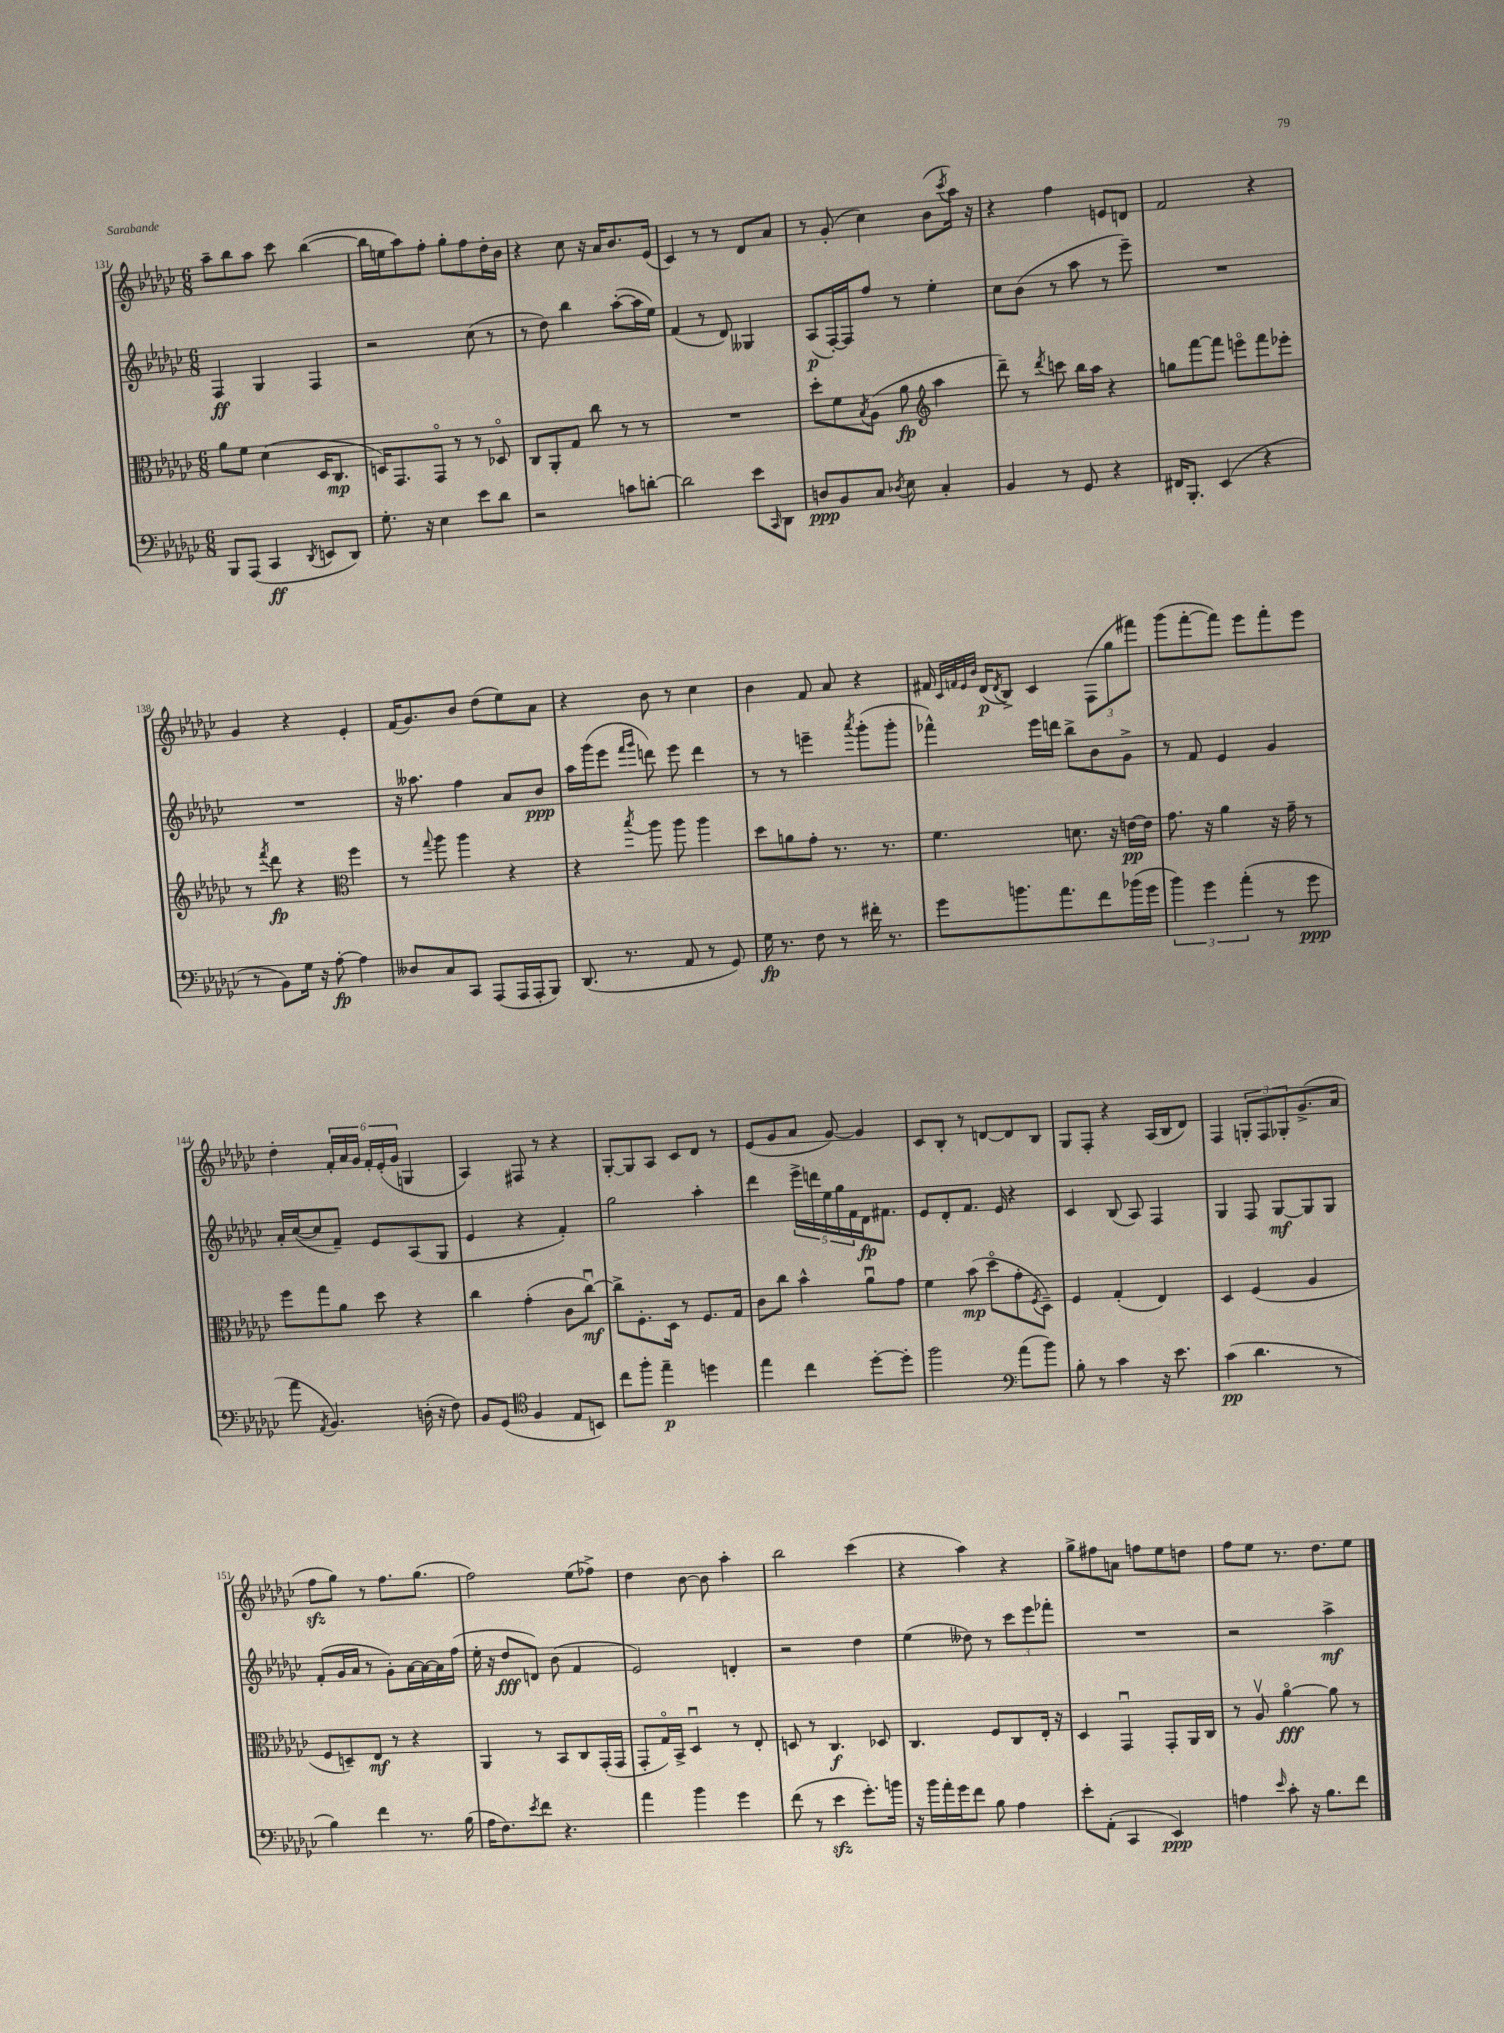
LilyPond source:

<<
\new StaffGroup <<
\new Staff = "s0" {
    \clef treble \key ges \major \numericTimeSignature \time 6/8
    aes''8-- bes''8 aes''8 ces'''8 bes''4~( |
    bes''16 e''16 aes''8) f''8-. ges''8-. f''8 des''16-. bes'16 |
    r4 ces''8 r16 aes'16 bes'8. ees'16( |
    ces'4) r8 r8 des'8 aes'8 |
    r8 ges'8-.( ces''4) bes'8( \acciaccatura { ces'''8 } aes''16) r16 |
    r4 f''4 e'8 d'8 |
    f'2 r4 |
    ges'4 r4 ees'4-. |
    f'16( ges'8.) bes'8 des''8( ees''8) aes'8 |
    r4 bes'8 r8 ces''4 |
    bes'4 f'8 aes'8 r4 |
    fis'16 \grace { ces'32 f'32 ees'32 bes'32 } des'16\p( \acciaccatura { des'8 } bes8->) ces'4 \tuplet 3/2 { f8( ges''8 fis'''8) } |
    ges'''8( f'''8~-. f'''8) ees'''8 f'''8-. ees'''8 |
    des''4-. \tuplet 6/4 { f'16-. aes'16 ges'16 f'16-. ees'16-.( ges'16 } g4 |
    aes4) fis8 r8 r4 |
    ges8~-. ges8 aes8 ces'8 des'8 r8 |
    ees'8( ges'8 aes'8 ges'8~) ges'4 |
    ces'8 bes8-. r8 d'8~ d'8 bes8 |
    ges8 f8-. r4 aes16( bes16 des'8) |
    f4 \tuplet 3/2 { g8-. f8 ges8-. } ges'8.->( aes'16 |
    f''8\sfz ges''8) r8 f''8. ges''8.( |
    f''2) ees''8( fes''8->) |
    des''4 bes'8~ bes'8 aes''4-. |
    bes''2 ces'''4( |
    r4 aes''4) r4 |
    ges''8-> fis''8 a'8 f''8 ees''8 d''8 |
    f''8 ees''8 r8. des''8. ees''8 \bar "|." |
}
\new Staff = "s1" {
    \clef treble \key ges \major \numericTimeSignature \time 6/8
    f4\ff ges4 f4 |
    r2 ces''8( r8 |
    r8 des''8) bes''4 aes''8~-.( aes''16 ees''16) |
    f'4( r8 des'8) geses4 |
    aes8\p( f16~-.) f16 f''8 r8 ees''4-. |
    ces''8 bes'8( r8 aes''8 r8 ees'''8--) |
    R2. |
    R2. |
    r16 aeses''8. f''4 aes'8 bes'8\ppp |
    aes''16 ges'''16( ees'''8 \grace { f'''16 ges'''16 } d'''8) ees'''8 d'''4 |
    r8 r8 e'''4-- \acciaccatura { aes'''8 } ges'''8-.( ges'''8-. |
    fes'''4-^) ees'''16 d'''16 bes''8-> bes'8 ges'8-> |
    r8 f'8 ees'4 ges'4 |
    aes'16-. ces''16~( ces''8 f'8--) ees'8 aes8( ges8 |
    ees'4 r4 f'4-.) |
    ges''2 aes''4-. |
    des'''4 \tuplet 5/4 { ees'''16-> d'''16 ees''16 ges''16 f'16 } des'16\fp fis'8. |
    ees'8 des'8-. f'8. ees'16 r4 |
    ces'4 bes8( aes8) f4 |
    ges4 f8 ges8~\mf ges8 ges8 |
    f'8-.( ges'16 aes'16 r8 ges'8-.) aes'16~ aes'16~ aes'16 f''16( |
    ees''16-. r16 des''8\fff d'8) bes'8( f'4 |
    ees'2) d'4-. |
    r2 des''4 |
    ees''4( deses''8) r8 \tuplet 3/2 { ces'''8 ees'''8 fes'''8-. } |
    R2. |
    r2 aes''4->\mf \bar "|." |
}
\new Staff = "s2" {
    \clef alto \key ges \major \numericTimeSignature \time 6/8
    aes'8 f'8 des'4( des16 ces8.\mp |
    d16) ges,8. ges,8\flageolet r8 r8 des8\flageolet |
    ces8 aes,8-. ges8 ces''8 r8 r8 |
    R2. |
    des''8-. f'8 \acciaccatura { bes8 } aes8( aes'8\fp \clef treble aes''4 |
    des'''8--) r8 \acciaccatura { des'''8 } c'''8 bes''16 aes''16 r4 |
    g''8 f'''8~ f'''8 e'''8\flageolet f'''8 ees'''8-. |
    r8 \acciaccatura { f'''8 } des'''8\fp r4 \clef alto f''4 |
    r8 \appoggiatura { ges''8 } aes''8 aes''4 r4 |
    r4 \acciaccatura { bes''8 } aes''8 aes''8 aes''4 |
    des''8 a'8 ges'8-. r8. r8. |
    f'4. d'8. r16 e'16~\pp e'16 |
    ges'8. r16 aes'4 r16 ges'16-- r8 |
    f''8 ges''8 aes'8 des''8 r4 |
    ces''4 ges'4-.( ces'8 ces''8~\downbow\mf) |
    ces''8-> f8.-. des16 r8 f8. ges16 |
    ces'8 ces''8 bes'4-^ aes'8\downbow ges'8 |
    f'4 bes'8\mp( des''8\flageolet ges'8-. \acciaccatura { f8 } des8--) |
    f4 ges4-.( ees4) |
    des4 f4( aes4 |
    f8 d8--) ees8\mf r8 r4 |
    aes,4 r8 bes,8 ces8 ges,16-.( ges,16 |
    ges,8-. ges16\flageolet) bes,16-> des4\downbow r8 ees8-. |
    d8 r8 ces4.\f des8 |
    ces4. f8 ces8 ees16-. r16 |
    des4 ges,4\downbow ges,8-. aes,16 ces16 |
    r8 aes8\upbow aes'4~\flageolet\fff aes'8 r8 \bar "|." |
}
\new Staff = "s3" {
    \clef bass \key ges \major \numericTimeSignature \time 6/8
    bes,,8 aes,,8( ces,4\ff \acciaccatura { des,8 } e,8 des,8) |
    ges8.-. r16 ees4 ees'8 des'8 |
    r2 c'8 d'8~-. |
    d'2 ees'8 \grace { ces,16 } des,8 |
    d8\ppp bes,8 ces8 \acciaccatura { des8 } ees8 ces4-. |
    bes,4 r8 ges,8 r4 |
    fis,16 bes,,8.-. ees,4( r4 |
    r8 bes,8) ges16 r16 aes8~-.\fp aes4 |
    deses8 ces8 ces,8 aes,,8( aes,,16 aes,,16-. bes,,8) |
    des,8.( r8. aes,8 r8 ges,8) |
    ges16\fp r8. f8 r8 fis'16-. r8. |
    ges'8 b'8. aes'8. f'8 bes'16( ges'16 |
    \tuplet 3/2 { bes'4) ges'4 aes'4-.( } r8 ges'8\ppp |
    aes'8 \acciaccatura { aes,8 } bes,4.) d16-.( r16 f8) |
    bes,8 ges,8( \clef tenor f4 ees8 b,8) |
    ces''8 f''8-. ees''4--\p d''4 |
    ees''4 ces''4 des''8~-. des''8-. |
    f''2 \clef bass aes'8( bes'8) |
    bes8-. r8 ces'4 r16 ees'8. |
    ces'4\pp( des'4. r8 |
    bes4) f'4 r8. bes16( |
    aes16 f8.) \acciaccatura { ees'8 } f'8 r4. |
    aes'4 bes'4 ges'4 |
    f'8( r8 ees'4\sfz ges'8.-.) b'16 |
    r16 bes'16 aes'16-. ges'16 f'8 bes8 aes4 |
    ees'8-. aes,8-.( ces,4 ees,4\ppp) |
    a4 \grace { ees'16 } ces'8-. r16 bes8. f'8 \bar "|." |
}
>>
>>
\layout { \context { \Score currentBarNumber = #131 } }
